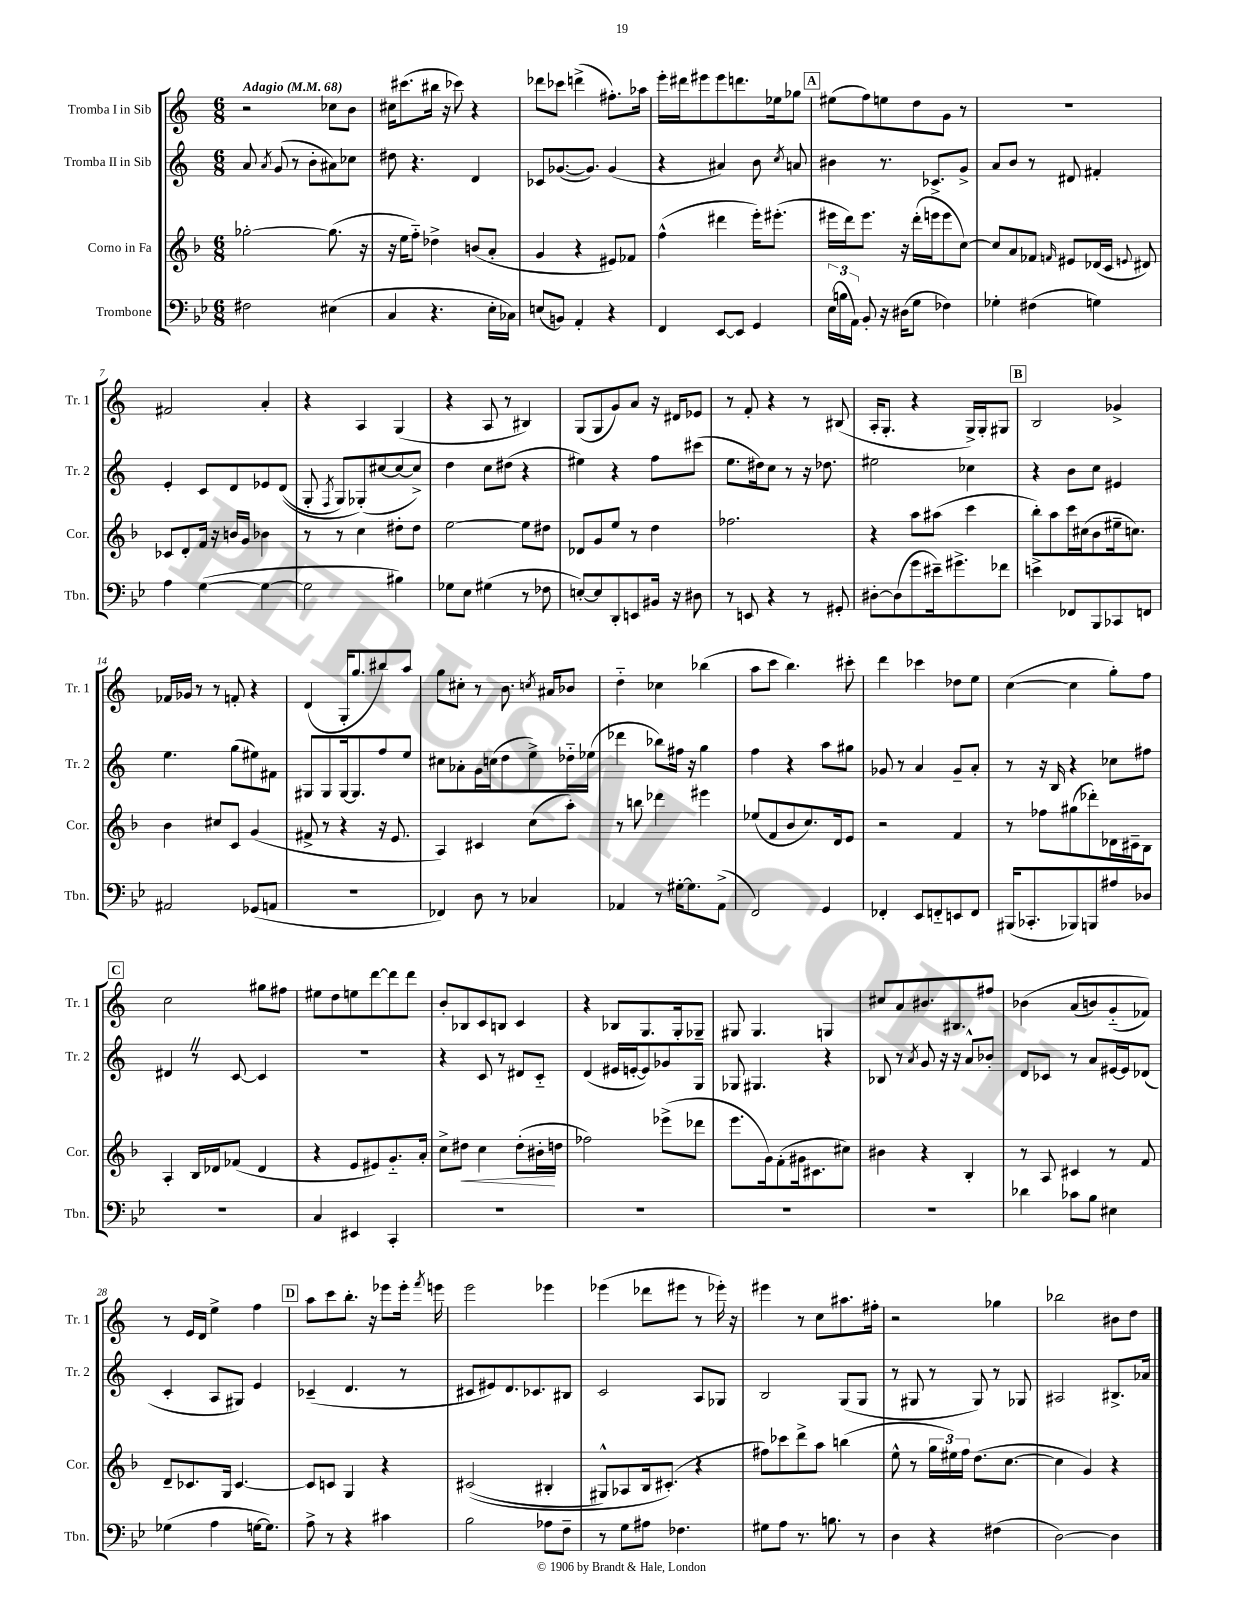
<<
\new StaffGroup <<
\new Staff = "s0" \with { instrumentName = "Tromba I in Sib" shortInstrumentName = "Tr. 1" } {
    \clef treble \key c \major \numericTimeSignature \time 6/8 \tempo "Adagio" 4 = 68
    \autoBeamOff r2 ces''8[ b'8] |
    cis''16[ cis'''8.( bis''16] r16 ces'''8) r4 |
    des'''8[ ces'''8] d'''4->( fis''8.[-.) aes''16] |
    e'''16[-. dis'''16 eis'''8 eis'''8 d'''8. ees''16 ges''8] |
    \mark \markup { \box "A" } eis''8[( f''8) e''8 d''8 g'8] r8 |
    R2. |
    fis'2 a'4-. |
    r4 a4 g4( |
    r4 a8 r8 bis4) |
    g8[( g8 g'8) a'8] r16 dis'16[ ees'8] |
    r8 f'8-. r4 r8 bis8( |
    a16[-. g8.]-. r4 g16[->) g16-. gis8] |
    \mark \markup { \box "B" } b2 ges'4-> |
    fes'16[ ges'16] r8 r8 f'8-. r4 |
    d'4( g16[-. g''8. bis''8) a''8] |
    g''8[ cis''8]-. r8 b'8. \acciaccatura { c''8 } ais'16[ bes'8] |
    d''4-_ ces''4 bes''4( |
    a''8[ c'''8] b''4.) cis'''8-. |
    d'''4 ces'''4 des''8[ e''8] |
    c''4~( c''4 g''8[-.) f''8] |
    \mark \markup { \box "C" } c''2 gis''8[ fis''8] |
    eis''8[ d''8 e''8 d'''8~ d'''8 d'''8] |
    b'8[-. bes8 c'8 b8] c'4 |
    r4 bes8[ g8. g16-. ges8]-- |
    gis8 gis4. g4 |
    cis''8[ a'8 bis'8. bis8. fis''8] |
    bes'4\( a'8[( b'8) g'8-_( fes'8])\) |
    r8 e'16[ d'16] e''4-> f''4 |
    \mark \markup { \box "D" } a''8[ c'''8 b''8.]-. r16 ees'''8[ ees'''16]-. \acciaccatura { f'''8 } e'''16 |
    e'''2 ees'''4 |
    ees'''4( des'''8[ eis'''8] r8 ees'''16-.) r16 |
    eis'''4 r8 c''8[ ais''8. fis''16]-. |
    r2 ges''4 |
    bes''2 bis'8[ d''8] \bar "|." |
}
\new Staff = "s1" \with { instrumentName = "Tromba II in Sib" shortInstrumentName = "Tr. 2" } {
    \clef treble \key c \major \numericTimeSignature \time 6/8
    \autoBeamOff a'8 \acciaccatura { a'8 } g'8( r8 b'8[-. ais'8) ces''8] |
    dis''8 r4. d'4 |
    ces'8[ ges'8.~( ges'8.]) ges'4( |
    r4 ais'4) b'8 \acciaccatura { c''8 } a'8 |
    \mark \markup { \box "A" } bis'4 r8. ces'8.[-> g'8]-> |
    a'8[ b'8] r8 dis'8 fis'4-. |
    e'4-. c'8[ d'8 ees'8 d'8](\( |
    g8-. \acciaccatura { f8 } g8[) ges8-.(\) cis''8~ cis''8~ cis''8]->) |
    d''4 c''8[ dis''8]( r4 |
    eis''4) r4 f''8[ cis'''8]( |
    e''8.[ dis''16) c''8] r8 r16 des''8. |
    eis''2 ces''4 |
    \mark \markup { \box "B" } r4 b'8[ c''8] eis'4 |
    e''4. g''8[( eis''8) fis'8] |
    gis8[ gis8 gis16~ gis8. f''8 e''8] |
    cis''8[ aes'8-. g'16 c''16( d''8 e''8->) des''16-_ ees''16]( |
    des'''4 bes''8[) fis''16] r16 g''4 |
    f''4 r4 a''8[ gis''8] |
    ges'8 r8 a'4 ges'8[-- a'8]-. |
    r8 r16 b16 r4 ces''8[ fis''8] |
    \mark \markup { \box "C" } dis'4 \once \override BreathingSign.text = \markup { \musicglyph "scripts.caesura.straight" } \breathe r8 c'8~ c'4 |
    R2. |
    r4 c'8 r8 dis'8[ c'8]-_ |
    d'4( eis'16[ e'16~-. e'8) ges'8 g8] |
    ges8 gis4. r4 |
    bes8 r8 \acciaccatura { a'8 } g'8 r16 r16 a'8[-^ bes'8]-. |
    d'8[ ces'8] r8 a'8[ eis'16~ eis'16 des'8]( |
    c'4-. a8[ gis8]) e'4 |
    \mark \markup { \box "D" } ces'4--( d'4. r8 |
    cis'8[ eis'8) d'8. ces'8. bis8] |
    c'2 a8[ ges8] |
    b2 g8[( g8] |
    r8 gis8 r8 gis8) r8 ges8 |
    ais2 bis8.[-> aes'16] \bar "|." |
}
\new Staff = "s2" \with { instrumentName = "Corno in Fa" shortInstrumentName = "Cor." } {
    \clef treble \key f \major \numericTimeSignature \time 6/8
    \autoBeamOff ges''2~-. ges''8.( r16 |
    r16 e''16[ f''8]-_) des''4-> b'8[( a'8]-. |
    g'4 r4 eis'8[) fes'8] |
    f''4-^( dis'''4 e'''16[-.) eis'''8.]-.( |
    \mark \markup { \box "A" } eis'''16[ d'''16) eis'''8.] r16 d'''16[-.( e'''16 e'''8 c''8]~) |
    c''8[ a'8 fes'8] \grace { f'16 } eis'8[ des'16( c'16] \appoggiatura { e'8 } dis'8) |
    ces'8[ d'8-. f'16] r16 b'16[ g'16] bes'4 |
    r8 r8 c''4 dis''8[-. dis''8] |
    e''2~ e''8[ dis''8] |
    des'8[ g'8 e''8] r8 d''4 |
    fes''2. |
    r4 a''8[ ais''8]( c'''4 |
    \mark \markup { \box "B" } bes''8[-.) a''8 c'''16 cis''16( bes'8 eis''16-- c''8.]) |
    bes'4 cis''8[ c'8] g'4( |
    fis'8-> r8 r4 r16 e'8. |
    a4) cis'4 c''8[( a''8]-.) |
    r8 b''8 des'''4 eis'''4 |
    ees''8[( f'8 bes'8 c''8.) d'16 e'8] |
    r2 f'4 |
    r8 fes''8[ gis''8( des'''8-.) des'16 cis'16-- bes8] |
    \mark \markup { \box "C" } a4-. bes16[ des'16 fes'8]( des'4 |
    r4 e'8[ eis'8) g'8.-_ a'16]-. |
    c''8[-> dis''8]\< c''4 dis''8[-.( bis'16-.\! d''16] |
    fes''2) ees'''8[->( des'''8] |
    e'''8.[ g'16) f'8-.( gis'16 cis'8. cis''8]) |
    bis'4 r4 bes4-. |
    r8 a8 cis'4 r8 f'8 |
    d'8[-- ces'8. g16] ces'4.~ |
    \mark \markup { \box "D" } ces'8[ c'8] g4 r4 |
    cis'2(\( bis4-. |
    gis8[-^) aes8 bes16 cis'8.]-.(\) r4 |
    fis''8[) ces'''8 d'''8-> a''8] b''4( |
    e''8-^ r8 \tuplet 3/2 { g''16[ eis''16) f''16] } d''8.[( c''8.]~ |
    c''4 g'4) r4 \bar "|." |
}
\new Staff = "s3" \with { instrumentName = "Trombone" shortInstrumentName = "Tbn." } {
    \clef bass \key bes \major \numericTimeSignature \time 6/8
    \autoBeamOff fis2 eis4( |
    c4 r4. ees16[-. ces16]) |
    e8[( b,8]) a,4-. r4 |
    f,4 ees,8[~ ees,8] g,4 |
    \mark \markup { \box "A" } \tuplet 3/2 { ees16[( b16 a,16]) } bes,8-. r16 dis16[( g8] fes4) |
    ges4-. fis4( g4) |
    a4 g4~( g4~ |
    g2 bis4) |
    ges8[ ees8] gis4( r8 fes8 |
    e8[~-.) e8 d,8-. e,8 bis,16] r16 dis8 |
    r8 e,8 r4 r8 gis,8-. |
    dis8[~-. dis8( g'8 eis'16--) gis'8.-> fes'8] |
    \mark \markup { \box "B" } e'4-> fes,8[ bes,,8 ces,8 f,8] |
    ais,2 ges,8[( a,8] |
    R2. |
    fes,4) d8 r8 ces4 |
    aes,4 r8 gis16[~-. gis8. aes,8]->( |
    f,2) g,4 |
    fes,4-. ees,8[ f,8-_ e,8 f,8] |
    bis,,16[( ces,8.-. bes,,8) b,,8 ais8 des8] |
    \mark \markup { \box "C" } R2. |
    c4 eis,4 c,4-. |
    R2. |
    R2. |
    R2. |
    R2. |
    des'4 ces'8[ bes8] eis4 |
    ges4( a4 g16[~ g8.]) |
    \mark \markup { \box "D" } a8-> r8 r4 cis'4 |
    bes2 aes8[ f8]-- |
    r8 g8[ ais8] fes4. |
    gis8[ a8] r8. b8. r8 |
    d4 r4 fis4( |
    d2~) d4 \bar "|." |
}
>>
>>
